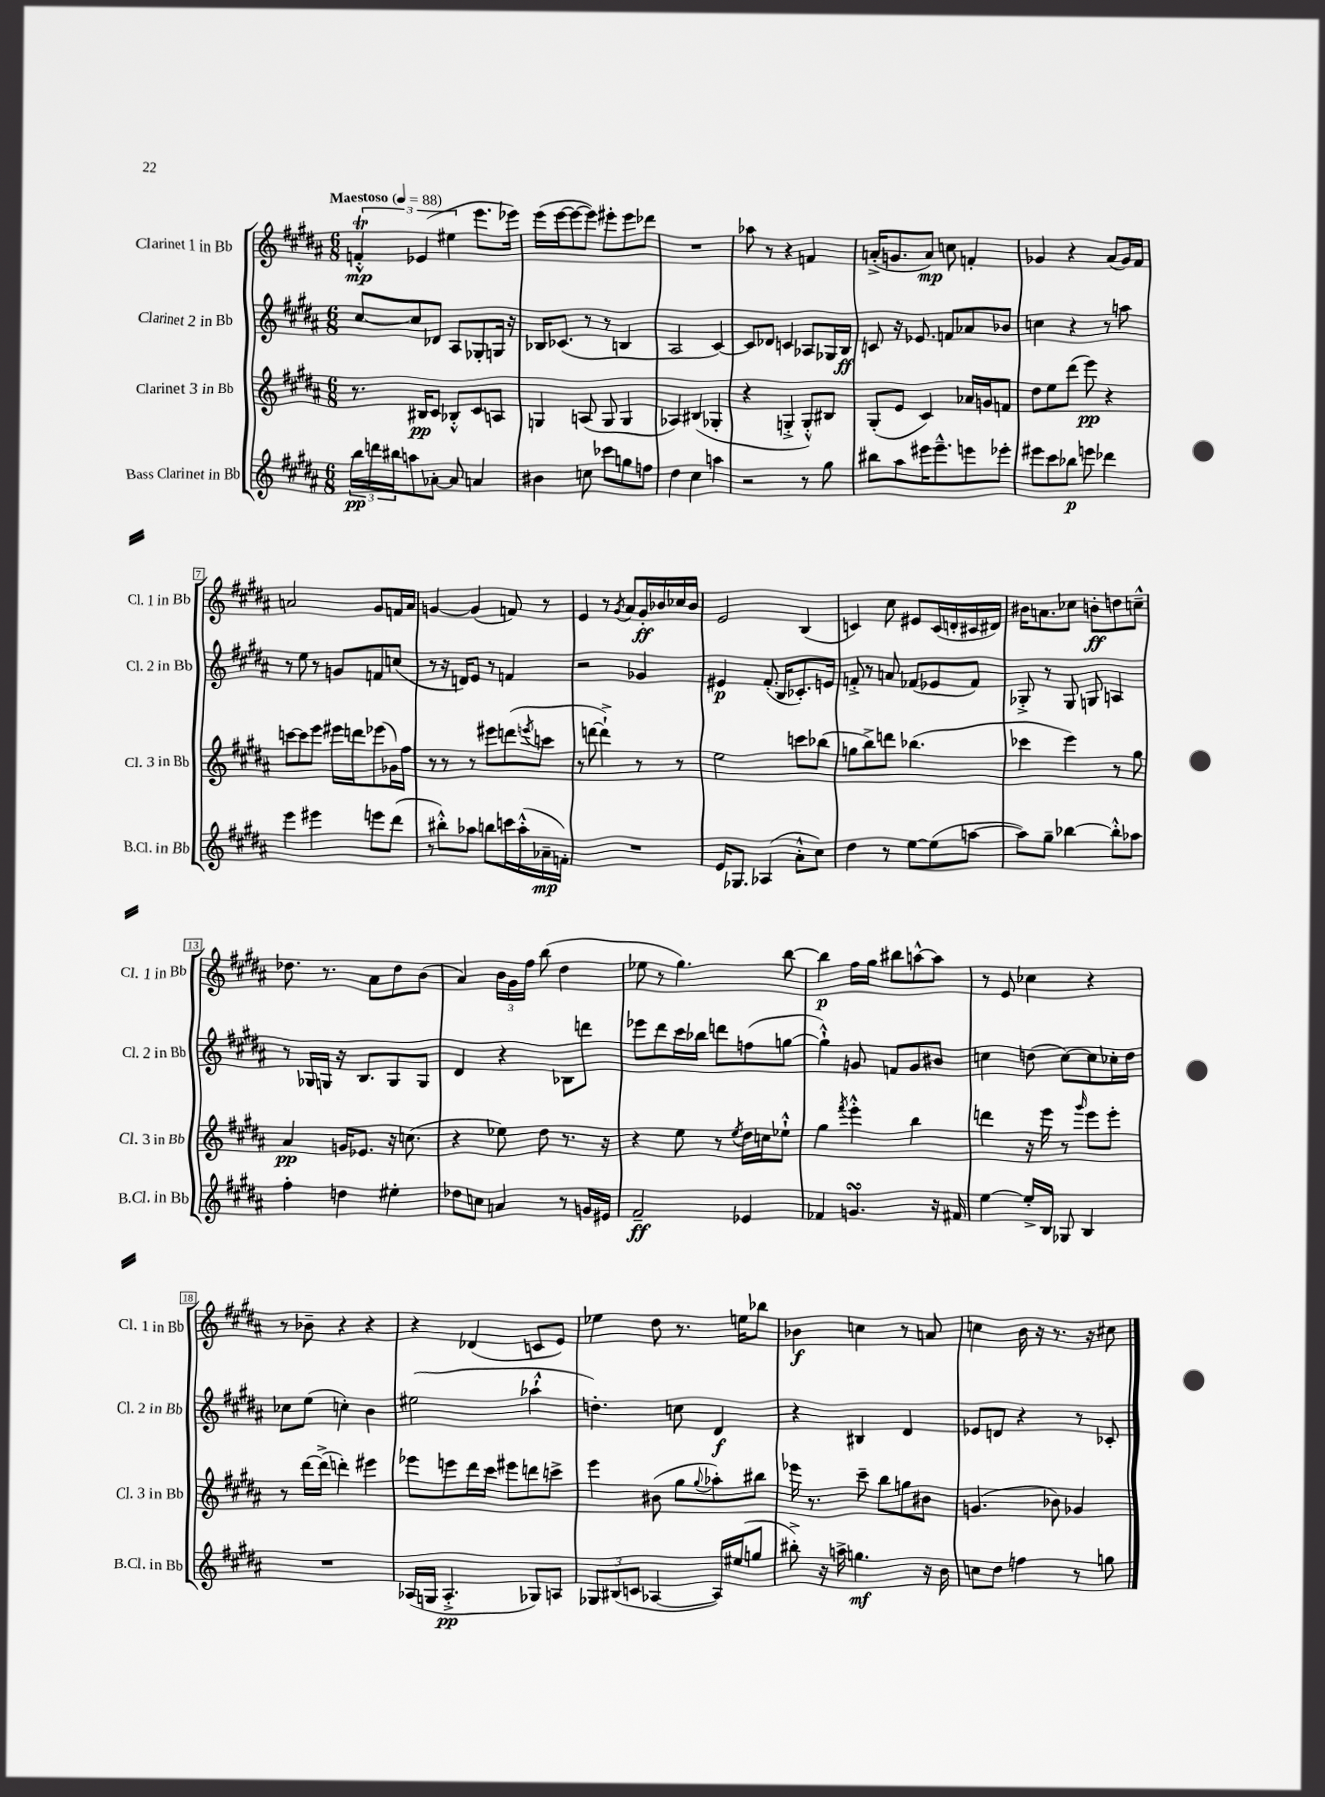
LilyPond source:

<<
\new StaffGroup <<
\new Staff = "s0" \with { instrumentName = "Clarinet 1 in Bb" shortInstrumentName = "Cl. 1 in Bb" } {
    \clef treble \key b \major \numericTimeSignature \time 6/8 \tempo "Maestoso" 4 = 88
    \tuplet 3/2 { f'4-.-^\trill\mp ees'4( eis''4 } e'''8. ees'''16) |
    e'''16( e'''16~ e'''8~ e'''8) eis'''8-. eis'''8 des'''8 |
    R2. |
    aes''8 r8 r4 f'4 |
    a'16-.->( g'8. a'8\mp) c''8 f'4-. |
    ges'4 r4 ais'8( ges'16) fis'16 |
    a'2 gis'8 f'16 a'16 |
    g'4~ g'4( f'8) r8 |
    e'4 r8 \acciaccatura { gis'8 } ais'8 gis'16-.\ff bes'16 ces''16 bes'16 |
    e'2 b4( |
    c'4) cis''8 eis'8 c'16( d'16-. cis'16 dis'16) |
    bis'16 a'8. ces''8 b'8-.\ff d''8 c''8---^ |
    des''8. r8. ais'8 des''8 b'8( |
    ais'4) \tuplet 3/2 { b'16 gis'16 fis''16 } b''8( dis''4 |
    ees''8 r8 gis''4.) b''8~ |
    b''4\p fis''16 gis''16 bis''8 a''8~-^ a''8 |
    r8 e'8 ces''4 r4 |
    r8 bes'8-- r4 r4 |
    r4 des'4( c'8 e'8) |
    ees''4 dis''8 r8. e''16 bes''8 |
    bes'4\f c''4 r8 a'8 |
    c''4 b'16 r16 r8. r16 cis''8 \bar "|." |
}
\new Staff = "s1" \with { instrumentName = "Clarinet 2 in Bb" shortInstrumentName = "Cl. 2 in Bb" } {
    \clef treble \key b \major \numericTimeSignature \time 6/8
    cis''8~ cis''8 des'8 ais8 ges8-. g16 r16 |
    bes16 ces'8.( r8 r8 b4 |
    ais2 cis'4~) |
    cis'8 des'8 c'4 aes8 ges16 b16\ff |
    c'8 r16 ees'8. f'8 aes'8 bes'8 |
    c''4 r4 r8 a''8 |
    r8 e''8 r8 g'8 f'8 c''8( |
    r8 r16 d'16) e'8 r8 f'4 |
    r2 ges'4 |
    eis'4\p fis'8.-.( b16 ces'8.-.) e'16 |
    f'8-.-> r8 a'8 fes'8( ees'8 fes'8) |
    ges8-.-> r8 ges8 g8 a4 |
    r8 ges16 g16 r16 b8. g8 g8 |
    dis'4 r4 bes8 d'''8 |
    ees'''8 dis'''8 cis'''16 bes''16 d'''8 f''8( g''8~ |
    g''4-!-^) g'8 f'8 g'8 bis'8 |
    c''4 d''8( c''8~) c''8 ces''16-. d''16 |
    ces''8 e''8( c''4-.) b'4 |
    eis''2( aes''4-!-^ |
    d''4.-.) c''8 dis'4\f |
    r4 bis4 dis'4 |
    ees'8 d'8 r4 r8 ces'8-. \bar "|." |
}
\new Staff = "s2" \with { instrumentName = "Clarinet 3 in Bb" shortInstrumentName = "Cl. 3 in Bb" } {
    \clef treble \key b \major \numericTimeSignature \time 6/8
    r8. bis16\pp cis'8 bes8-.-^ cis'8 a8 |
    g4 a8( g8 g4 |
    aes4) bis4( ges4-. |
    r4 g4-.-> g8-.-^) bis8 |
    gis8-.( e'8 cis'4) aes'16 g'16 f'8 |
    dis''8 e''8 dis'''8( e'''8\pp) r4 |
    c'''8~ c'''8 e'''8 eis'''16 d'''16 ees'''8( ges'16) fis''16 |
    r8 r8 r8 eis'''8 d'''8( \acciaccatura { e'''8 } c'''8 |
    r8 d'''8~ d'''4-!->) r8 r8 |
    e''2 c'''8 bes''8( |
    g''8 b''8->) d'''8 bes''4.( |
    ces'''4 e'''4) r8 gis''8 |
    ais'4\pp g'16 ees'8. r16 c''8.( |
    r4 ees''8) dis''8 r8. r16 |
    r4 e''8 r8 \acciaccatura { e''8 } dis''16 c''16 ees''8-!-^ |
    gis''4 \acciaccatura { fis'''8 } e'''4-.-^ b''4 |
    d'''4 r16 e'''16 r8 \grace { gis'''16 } e'''8 e'''8-. |
    r8 dis'''16~ dis'''16->( d'''4-.) eis'''4 |
    ees'''8 e'''8 dis'''16 cis'''16 eis'''8 d'''8 c'''8-> |
    e'''4 bis'8( gis''8 \appoggiatura { gis''8 } aes''8-.) bis''8 |
    ees'''16 r8. cis'''8-- b''8 g''8 bis'8 |
    g'4.( bes'8) ges'4 \bar "|." |
}
\new Staff = "s3" \with { instrumentName = "Bass Clarinet in Bb" shortInstrumentName = "B.Cl. in Bb" } {
    \clef treble \key b \major \numericTimeSignature \time 6/8
    \tuplet 3/2 { b''16\pp d'''16 bis''16 } a''8 aes'8~-. aes'8 a'4 |
    bis'4 c''8 ces'''8 g''8 f''8 |
    dis''4 cis''4 a''4 |
    r2 r8 gis''8 |
    bis''8 ais''8 eis'''16 eis'''8.---^ e'''8 ees'''8-. |
    eis'''8 cis'''8 bes''8\p e'''8 des'''4 |
    e'''4 eis'''4 e'''8 dis'''8( |
    r8 bis''8-.-^) aes''8 b''8 c'''16 aes''16-.-^( aes'16--\mp f'16-.) |
    R2. |
    e'16 ges8. aes4( ais'8-.-^ cis''8) |
    dis''4 r8 e''8~ e''8( a''8~ |
    a''8) gis''8-- bes''4~ bes''8-.-^ aes''8 |
    fis''4-. d''4 eis''4-. |
    des''8 c''8 a'4 r8 g'16 eis'16 |
    fis'2--\ff ees'4 |
    fes'4 g'4.\turn r16 fis'16 |
    e''4~ e''16-.-> b16 ges8 b4 |
    R2. |
    aes16( g16 aes4.-.->\pp ges8) a8 |
    \tuplet 3/2 { ges8 bis8( c'8 } aes4~ aes16) eis''16( g''8 |
    bis''8-.->) r16 a''16-> g''4.\mf r16 b'16 |
    c''8 dis''8 f''4 r8 g''8 \bar "|." |
}
>>
>>
\layout { \context { \Score \override BarNumber.stencil = #(make-stencil-boxer 0.1 0.3 ly:text-interface::print) } }
